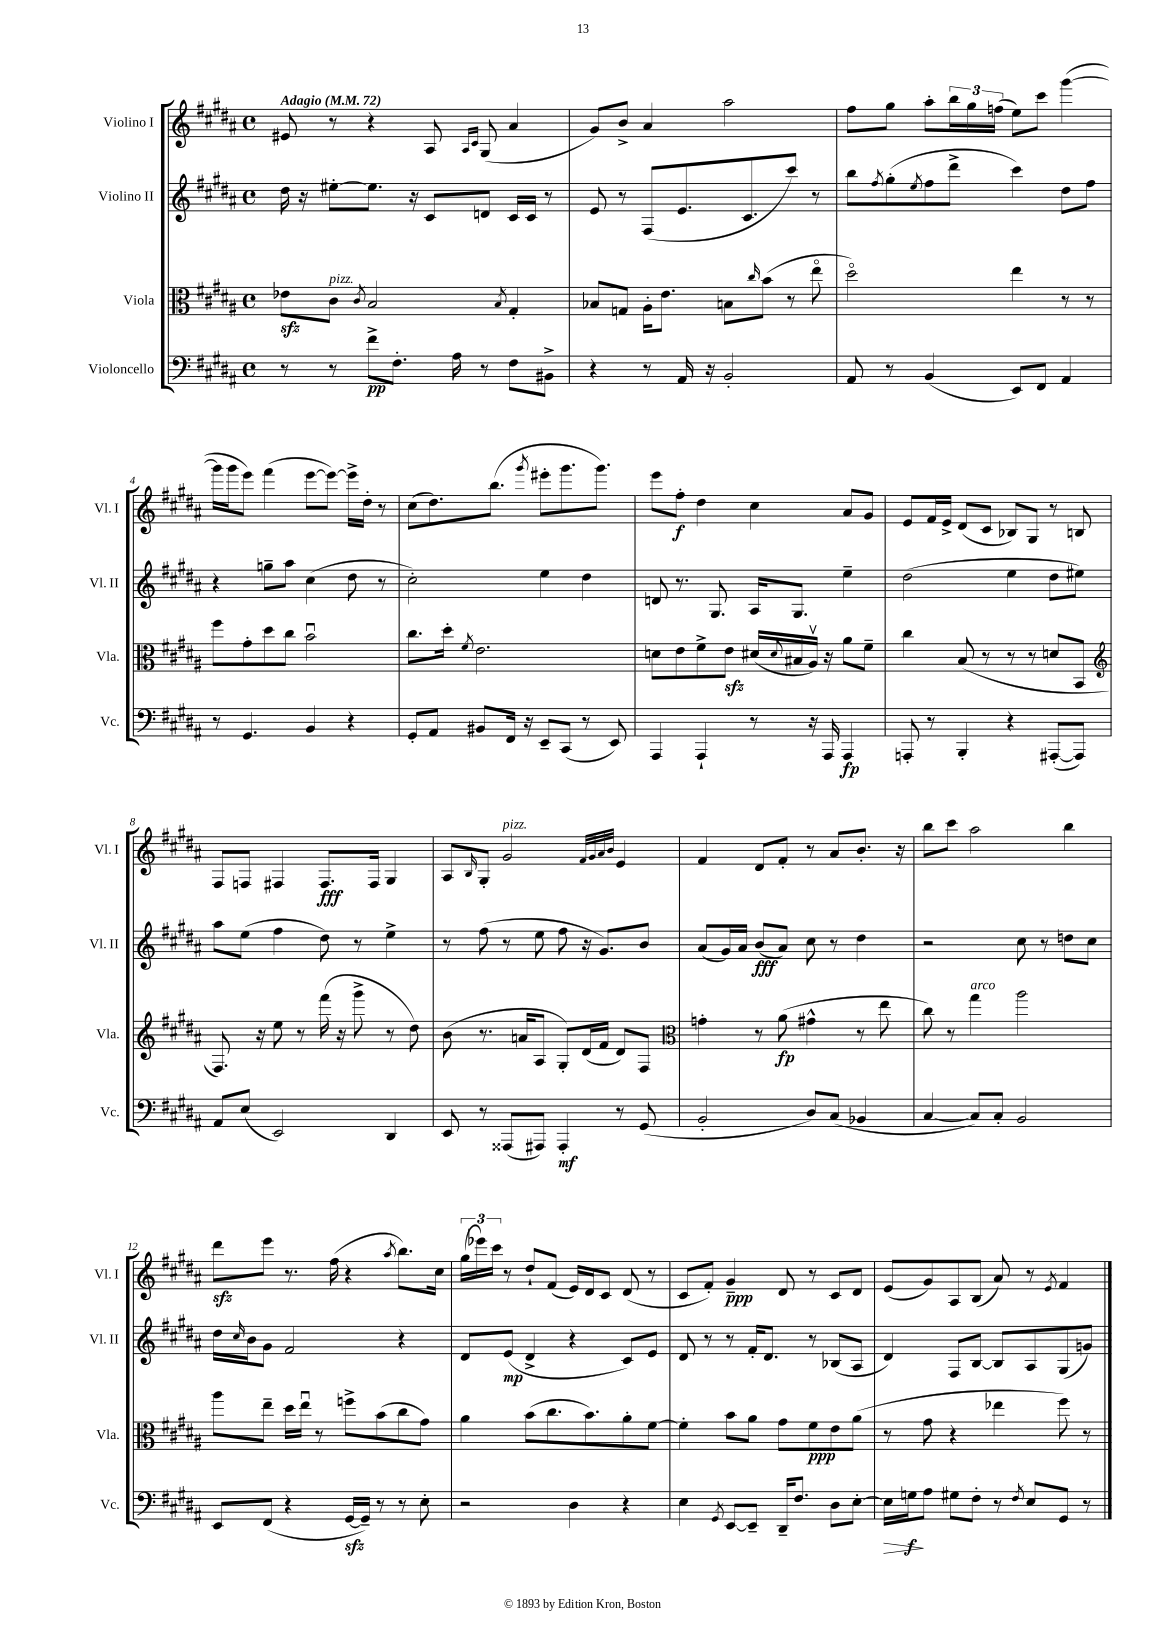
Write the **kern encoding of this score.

**kern	**kern	**kern	**kern
*staff4	*staff3	*staff2	*staff1
*clefF4	*clefC3	*clefG2	*clefG2
*k[f#c#g#d#a#]	*k[f#c#g#d#a#]	*k[f#c#g#d#a#]	*k[f#c#g#d#a#]
*M4/4	*M4/4	*M4/4	*M4/4
*met(c)	*met(c)	*met(c)	*met(c)
*MM72	*MM72	*MM72	*MM72
8r	8e-	16dd#	8e#
.	.	16r	.
8r	8c#	[8ee#'	8r
.	8qc#	.	.
8f#^	2B	8.ee#]	4r
8.F#'	.	.	.
.	.	16r	.
.	.	8c#	8A#
16A#	.	.	.
.	.	.	16qqA#
.	.	.	16qqc#
8r	.	8d	(8G#
.	8qB	.	.
8F#	4G#'	16c#	4a#
.	.	16c#	.
8BB#^	.	8r	.
=	=	=	=
4r	8B-	8e	8g#)
.	8G	8r	8b^
8r	16A#'	(8F#	4a#
.	8.e	.	.
16AA#	.	8.e	.
16r	.	.	.
2BB'	8B	.	2aa#
.	.	8.c#	.
.	16qqcc#	.	.
.	(8b	.	.
.	8r	8ccc#)	.
.	8eeo	8r	.
=	=	=	=
8AA#	2dd#o)	8bb	8ff#
.	.	8qff#	.
8r	.	(8gg#'	8gg#
.	.	8qee	.
(4BB	.	8ff#	8aa#'
.	.	8ddd#^	24bb
.	.	.	24gg#
.	.	.	(24ff
8EE)	4ee	4ccc#)	8ee)
8FF#	.	.	8ccc#
4AA#	8r	8dd#	([4ggg#
.	8r	8ff#	.
=	=	=	=
8r	8ff#	4r	16ggg#]
.	.	.	16ggg#
4.GG#	8g#'	.	8eee)
.	8dd#	8gg~	(4fff#
.	8cc#	8aa#	.
4BB	2bu	(4cc#	[8eee
.	.	.	8eee_)
4r	.	8dd#	16eee^]
.	.	.	16dd#'
.	.	8r	8r
=	=	=	=
8GG#'	8.cc#	2cc#')	(8cc#
8AA#	.	.	8.dd#)
.	16dd#'	.	.
.	8qf#	.	.
8BB#	2.e	.	.
.	.	.	(8.bb
16FF#	.	.	.
16r	.	.	.
.	.	.	8qggg#
8EE~	.	4ee	8eee#'
(8CC#	.	.	8.ggg#
8r	.	4dd#	.
.	.	.	8.ggg#)
8EE)	.	.	.
=	=	=	=
4AAA#	8d	8d	8eee
.	8e	8.r	8ff#'
4AAA#`	8f#^	.	4dd#
.	.	8.G#	.
.	8e	.	.
8r	(16d#	16A#	4cc#
.	8qqd#	.	.
.	16B#	8.G#	.
16r	16A#v)	.	.
16AAA#	16r	.	.
4AAA#	8a#	4ee~	8a#
.	8f#~	.	8g#
=	=	=	=
8AAA'	4cc#	(2dd#	8e
8r	.	.	16f#
.	.	.	16e^
4BBB'	(8B	.	(8d#
.	8r	.	8c#
4r	8r	4ee	8B-)
.	8r	.	8G#
([8AAA#'	8d	8dd#	8r
8AAA#])	8BB	8ee#)	8B
=	=	=	=
*	*clefG2	*	*
8AA#	8.F#)	8aa#	8F#
(8E	.	(8ee	8F
.	16r	.	.
2EE)	8ee	4ff#	4F#
.	8r	.	.
.	(16fff#	8dd#)	8.F#
.	16r	.	.
.	8ggg#^	8r	.
.	.	.	16F#
4DD#	8r	4ee^	4G#
.	8dd#)	.	.
=	=	=	=
8EE	(8b	8r	8A#
.	.	.	16qqB
8r	8.r	(8ff#	8G#'
(8AAA##	.	8r	2g#
.	16a	.	.
8AAA#)	8A#	8ee	.
4AAA#'	8G#')	8ff#	.
.	(16d#	16r	.
.	16f#	8.g#)	.
.	.	.	32qqf#
.	.	.	32qqg#
.	.	.	32qqa#
.	.	.	32qqb
8r	8d#)	.	4e
(8GG#	8F#	8b	.
=	=	=	=
*	*clefC3	*	*
2BB'	4g'	(8a#	4f#
.	.	16g#)	.
.	.	16a#	.
.	8r	(8b	8d#
.	(8a#	8a#)	8f#'
8D#)	4g#^^	8cc#	8r
(8C#	.	8r	8a#
4BB-	8r	4dd#	8.b'
.	8ee	.	.
.	.	.	16r
=	=	=	=
[4C#	8cc#)	2r	8bb
.	8r	.	8ccc#
8C#])	4gg#	.	2aa#
8C#'	.	.	.
2BB	2aa#	8cc#	.
.	.	8r	.
.	.	8dd	4bb
.	.	8cc#	.
=	=	=	=
8EE	8aa#	16dd#	8ddd#
.	.	16qqcc#	.
.	.	16b	.
(8FF#	8ee~	8g#	8eee
4r	16dd#	2f#	8.r
.	16eeu	.	.
.	8r	.	.
.	.	.	(16ff#
[16GG#	8ff^	.	4r
16GG#~])	.	.	.
8r	(8b	.	.
.	.	.	8qaa#
8r	8cc#	4r	8.bb)
8E'	8g#)	.	.
.	.	.	16cc#
=	=	=	=
2r	4a#	8d#	(24gg#
.	.	.	24eee-)
.	.	.	24ccc#
.	.	(8e	8r
.	(8b	4d#^	8dd#`
.	8.cc#	.	(8f#
4D#	.	4r	16e)
.	8.b)	.	16d#
.	.	.	8c#
4r	8a#'	8c#)	(8d#
.	[8f#	8e	8r
=	=	=	=
4E	4f#']	8d#	8c#
.	.	8r	8f#')
8qGG#	.	.	.
[8EE	8b	8r	4g#~
8EE~]	8a#	16f#'	.
.	.	8.d#	.
16DD#~	8g#	.	8d#
8.F#	.	.	.
.	8f#	8r	8r
8D#	8e	(8B-	8c#
[8E'	(8a#	8A#	8d#
=	=	=	=
16E]	8r	4d#)	(8e
16G	.	.	.
8A#	8g#	.	8g#)
8G#	4r	8F#	8A#
8F#'	.	[8B	(8B
8r	4ee-	8B]	8a#)
8qF#	.	.	.
8E	.	8A#	8r
.	.	.	8qe
8GG#	8ff#)	(8G#	4f#
8r	8r	8g)	.
==	==	==	==
*-	*-	*-	*-
